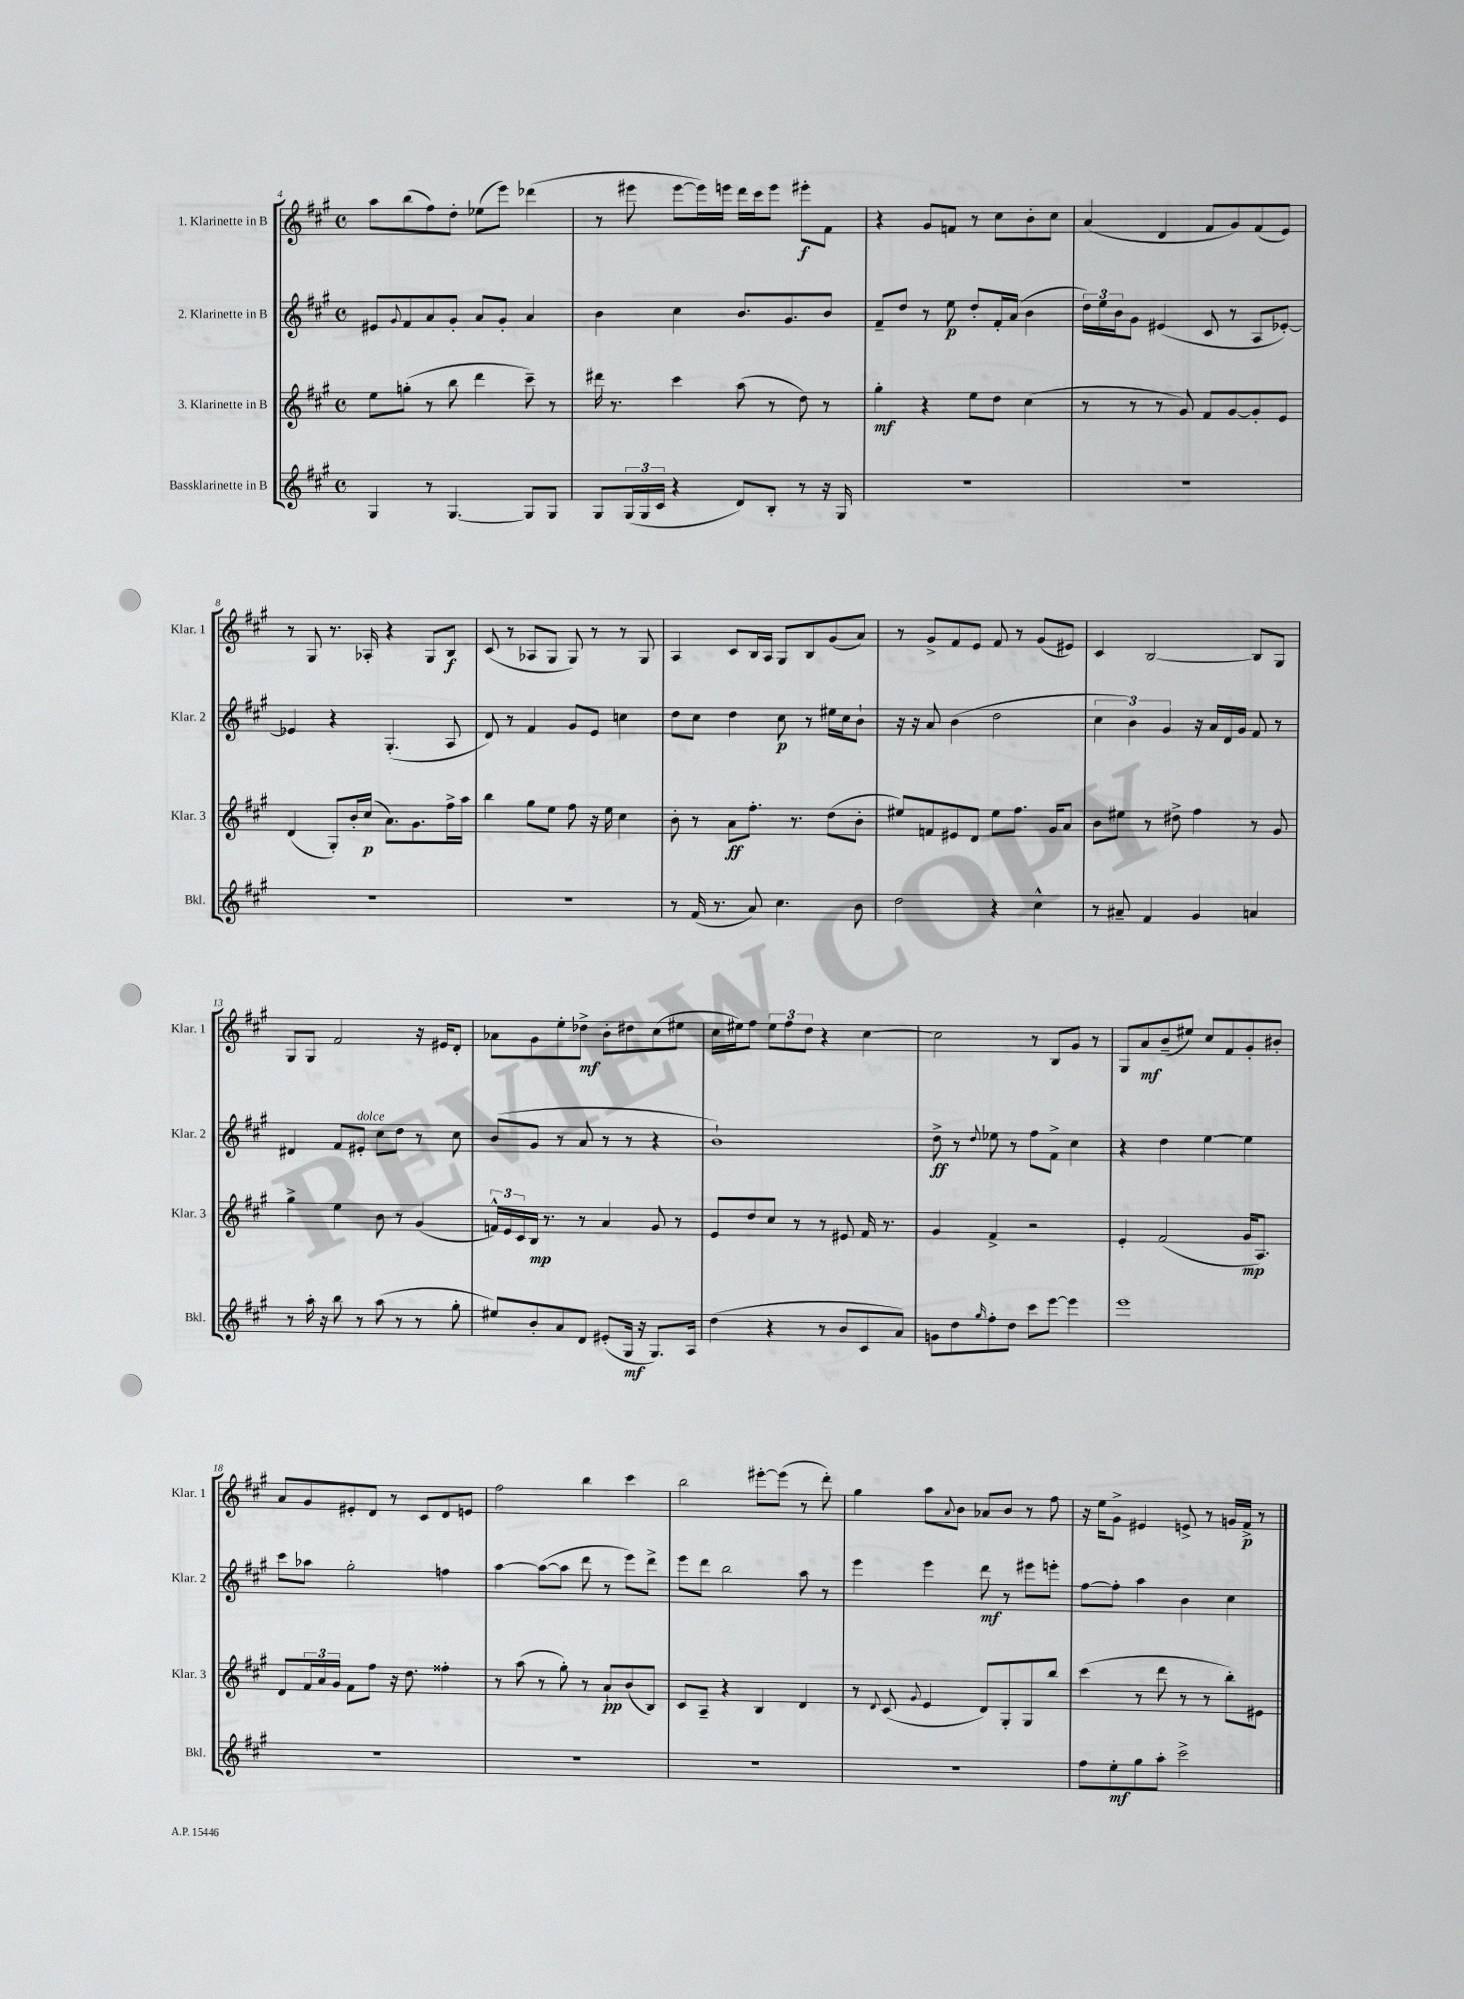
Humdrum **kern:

**kern	**kern	**kern	**kern
*staff4	*staff3	*staff2	*staff1
*clefG2	*clefG2	*clefG2	*clefG2
*k[f#c#g#]	*k[f#c#g#]	*k[f#c#g#]	*k[f#c#g#]
*M4/4	*M4/4	*M4/4	*M4/4
*met(c)	*met(c)	*met(c)	*met(c)
4G#/	8ee\L	8e#/L	8aa\L
.	.	8qqg#/	.
.	(8gg'\J	8f#/	(8bb\
8r	8r	8a/	8ff#\)
[4.G#/	8bb\	8g#'/J	8dd'\J
.	4ddd\	8a/L	(8ee-\L
.	.	8g#'/J	8eee\J)
8G#/]L	8ccc#~\)	4a/	(4ddd-\
8G#/J	8r	.	.
=	=	=	=
8G#/L	16ddd#\	4b\	8r
.	8.r	.	.
(24G#/L	.	.	8eee#\
24G#/	.	.	.
24c#/JJ	.	.	.
4r	4ccc#\	4cc#\	[8eee#\L
.	.	.	16eee#\]L)
.	.	.	16eee\JJ
8d/L)	(8aa\	8.b/L	16ddd\LL
.	.	.	16ccc#\J
8B'/J	8r	.	8eee\J
.	.	8.g#/	.
8r	8dd\)	.	8eee#'\L
16r	8r	8b/J	8f#\J
16G#/	.	.	.
=	=	=	=
1r	4gg#'\	8f#~/L	4r
.	.	8dd/J	.
.	4r	8r	8g#/L
.	.	8ee\	8f/J
.	8ee\L	8dd'/L	8r
.	8dd\J	16f#'/L	8cc#\L
.	.	(16a/JJ	.
.	(4cc#\	4b\	8b'\
.	.	.	8cc#\J
=	=	=	=
1r	8r	24dd\LL)	(4a/
.	.	24ee\	.
.	.	24b\J	.
.	8r	8g#\J	.
.	8r	(4e#/	4d/
.	8g#/)	.	.
.	8f#/L	8c#/	8f#/L
.	[8g#/	8r	8g#/)
.	8g#'/]	8A/L	(8f#/
.	8e/J	[8e-'/J)	8e/J)
=	=	=	=
1r	(4d/	4e-/]	8r
.	.	.	8G#/
.	8G#'/L)	4r	8.r
.	16b'/L	.	.
.	(16cc#/JJ	.	16A-'/
.	8.a\L)	(4.G#'/	4r
.	8.g#\	.	.
.	.	.	8G#/L
.	16ff#^\L	8A/	8B/J
.	16aa\JJ	.	.
=	=	=	=
1r	4bb\	8d/)	(8c#/
.	.	8r	8r
.	8gg#\L	4f#/	8A-/L
.	8ee\J	.	8G#/J
.	8ff#\	8g#/L	8G#/)
.	16r	8e/J	8r
.	16ee\	.	.
.	4cc#\	4cc\	8r
.	.	.	8G#/
=	=	=	=
8r	8b'\	8dd\L	4A/
(16f#/	8r	8cc#\J	.
8.r	.	.	.
.	8a\L	4dd\	8c#/L
8a/)	8.ff#'\J	.	16B/L
.	.	.	16A/JJ
4.cc#\	.	8cc#\	8G#/L
.	8.r	.	.
.	.	8r	8B/
.	(8dd\L	16ee#\LL	(8g#/
.	.	16cc#\J	.
8b\	8b'\J	8b`\J	8a/J)
=	=	=	=
2dd\	8ee#/L)	16r	8r
.	.	16r	.
.	8f/	8a/	8g#^/L
.	8e#/	(4b\	8f#/
.	8d/J	.	8e/J
4r	8ee#\L	2dd\	8f#/
.	8.ff#\J	.	8r
4cc#^^\	.	.	(8g#/L
.	16g#/LK	.	.
.	8a/J	.	8e#/J)
=	=	=	=
8r	8b\L	6cc#\	4c#/
8a#~/	8ee#\J	.	.
.	.	6b\)	.
4f#/	8r	.	[2B/
.	.	6g#/	.
.	8dd#^\	.	.
4g#/	4ff#\	16r	.
.	.	16a/LL	.
.	.	16d/	.
.	.	16g#/JJ	.
4a/	8r	8f#/	8B/]L
.	8g#/	8r	8G#/J
=	=	=	=
8r	4gg#^\	4d#/	8G#/L
16aa'\	.	.	8G#/J
16r	.	.	.
8bb\	4ee\	8f#/L	2f#/
8r	.	8e#'/J	.
(8aa\	8b\	8cc#\L	.
8r	8r	8dd\J	.
8r	(4g#/	8r	16r
.	.	.	16e#/LK
8gg#'\	.	8cc#\	8d'/J
=	=	=	=
8ee#/L)	24f^^/LL)	(8b/L	8a-\L
.	24e/	.	.
.	24c#/	.	.
8b'/	16B/JJ	8g#/J	8g#\
.	8.r	.	.
8a/	.	8r	8ee'\
8d/J	8r	8a/	8dd-^\J
(8e#'/L	4a/	8r	8b'\L
16G#/Jk	.	8r	8dd#\
16r	.	.	.
8.G#/L)	8g#/	4r	(8cc#\
.	8r	.	8ee#\J
16A/Jk	.	.	.
=	=	=	=
(4dd\	8e/L	1b`)	16cc#\LL
.	.	.	16ee#\J)
.	8dd/	.	8ff#\J
4r	8cc#/J	.	12ee#\L
.	.	.	12ff#\
.	8r	.	.
.	.	.	12dd\J
8r	8r	.	4r
8b/L	8e#/	.	.
8c#/	16f#/	.	[4cc#\
.	8.r	.	.
8a/J)	.	.	.
=	=	=	=
8g\L	4g#/	8dd^\	2cc#\]
8dd\	.	8r	.
16qqgg#/	.	8qqdd/	.
8ff#'\	4f#^/	8ee-\	.
8dd\J	.	8r	.
8ccc#\L	2r	8ff#\L	8r
[8eee\J	.	8f#^\J	8B/L
4eee\]	.	4cc#\	8g#/J
.	.	.	8r
=	=	=	=
1eee	4e'/	4r	8G#/L
.	.	.	8a/
.	(2f#/	4dd\	(8b~/
.	.	.	8ee#/J)
.	.	[4ee\	8cc#/L
.	.	.	8f#/
.	16g#/LK	4ee\]	8g#'/
.	8.A/J)	.	.
.	.	.	8b#'/J
=	=	=	=
1r	8d/L	8ccc#\L	8a/L
.	24f#/L	8aa-\J	8g#/
.	24a/	.	.
.	24g#/JJ	.	.
.	8f#\L	2gg#'\	8e#'/
.	8ff#\J	.	8d/J
.	16r	.	8r
.	8.dd\	.	.
.	.	.	8c#/L
.	4ff##'\	4ff\	8d/
.	.	.	8e/J
=	=	=	=
1r	8r	[4aa\	2ff#\
.	(8aa\	.	.
.	8r	(8aa\_L	.
.	8gg#'\)	8aa\]J	.
.	8r	8ddd\	4bb\
.	8a`/L	8r	.
.	(8b/	8eee\L)	4ccc#\
.	8B/J)	8ddd^\J	.
=	=	=	=
1r	8c#/L	8eee\L	2bb\
.	8A~/J	8ddd\J	.
.	4r	2bb\	.
.	4B/	.	[8eee#'\L
.	.	.	(8eee#\]J
.	4d/	8aa\	8r
.	.	8r	8ddd'\)
=	=	=	=
1r	8r	4eee\	4gg#\
.	8qqd/	.	.
.	(8c#/	.	.
.	8qqg#/	.	.
.	4e/	4eee\	8aa\L
.	.	.	8qqa/
.	.	.	8b\J
.	8d/L)	8ddd\	8a-/L
.	8G#'/	8r	8b/J
.	8G#/	8eee#\L	8r
.	8bb/J	8eee'\J	8ff#\
=	=	=	=
8ff#\L	(4ccc#\	[8ff#\L	16r
.	.	.	16ee\LK
8ee'\	.	8ff#'\]J	8g#^\J
8gg#\	8r	4aa\	4e#/
8aa'\J	8ddd\	.	.
2ccc#^\	8r	4b\	8e^/
.	8r	.	8r
.	8bb'\L)	4cc#\	16g/LL
.	.	.	16f#^/JJ
.	8e#\J	.	8r
==	==	==	==
*-	*-	*-	*-
